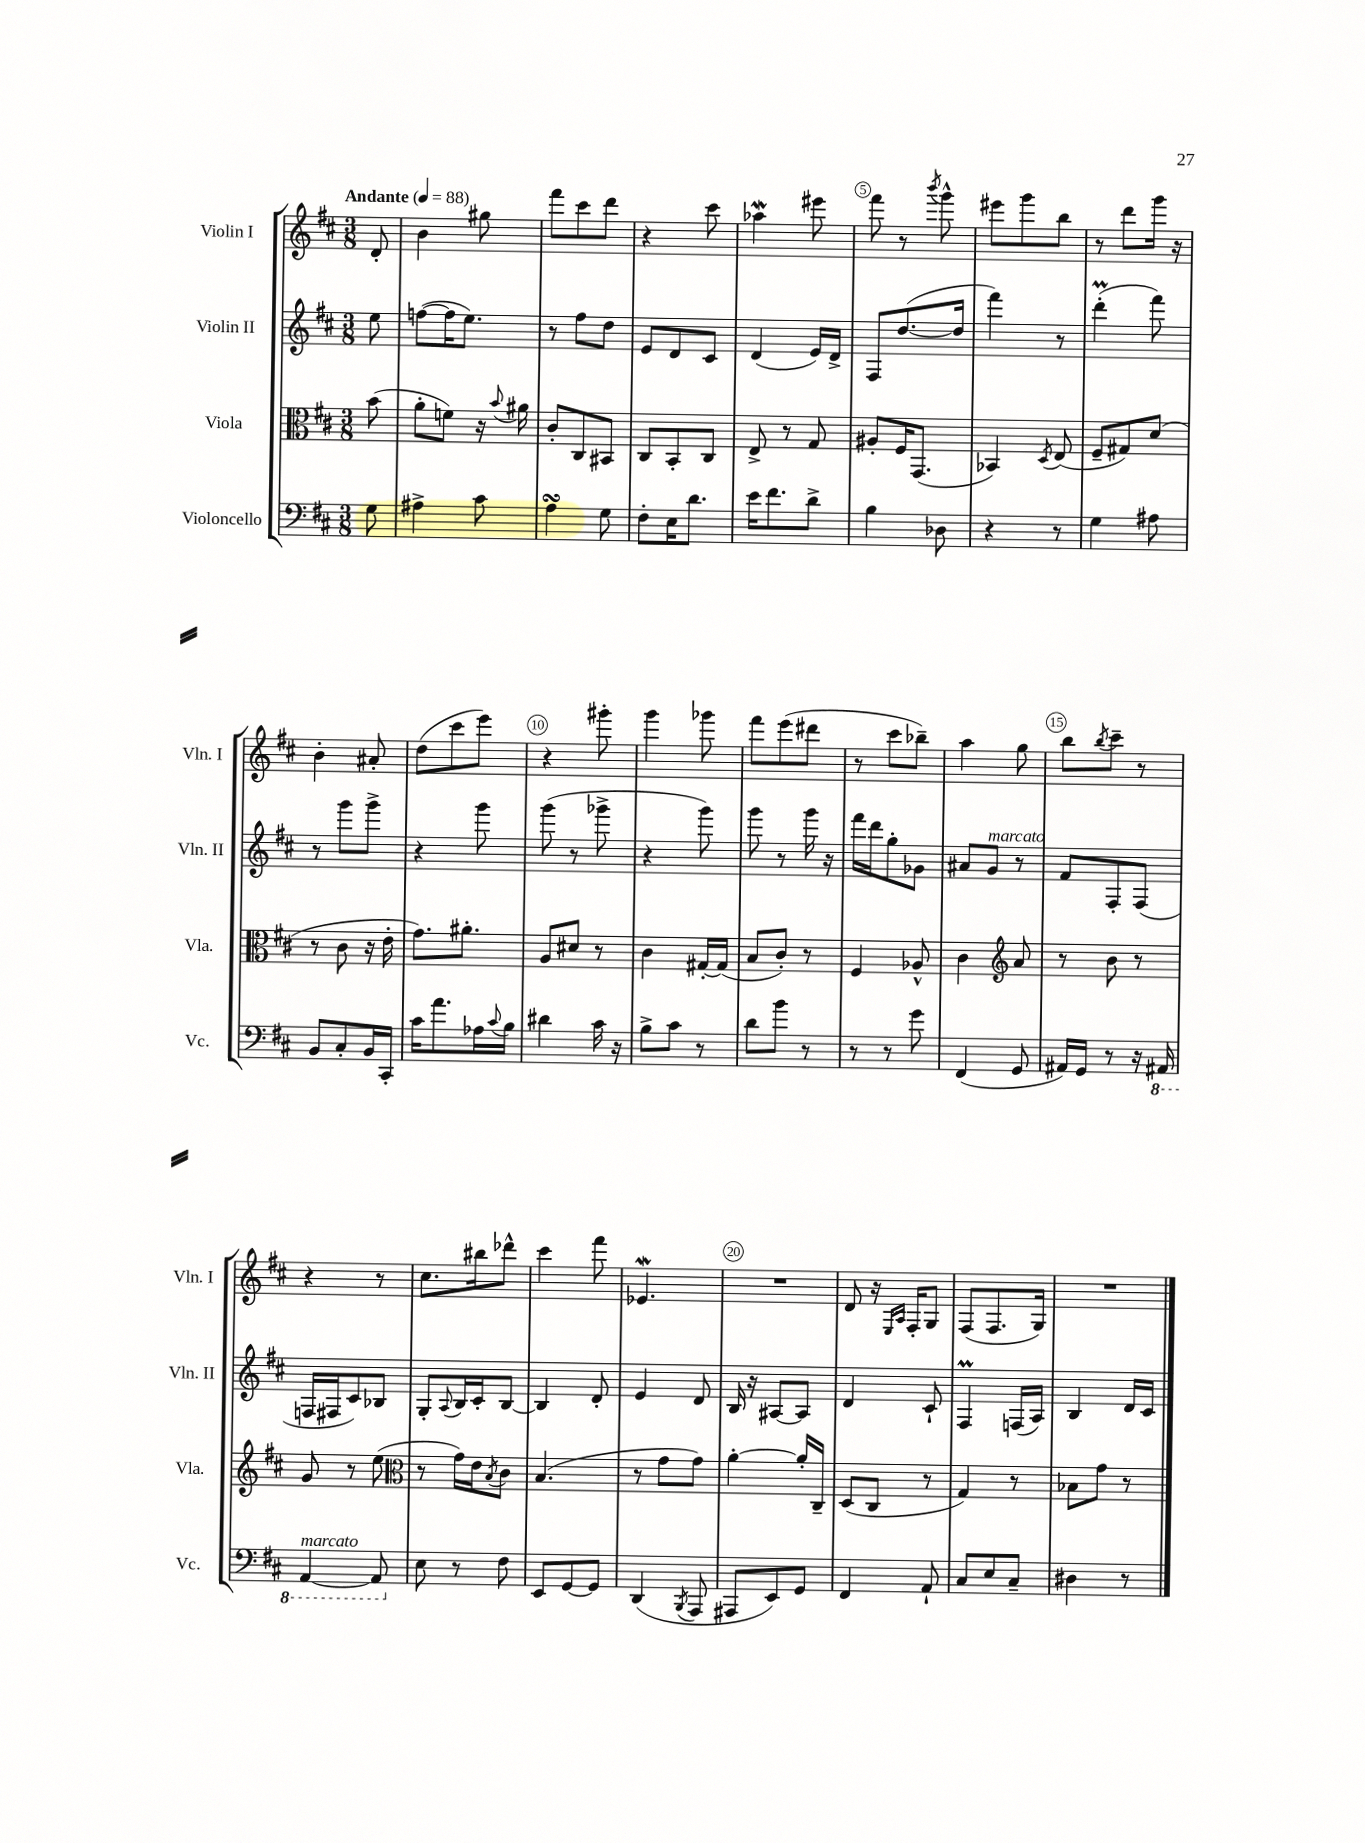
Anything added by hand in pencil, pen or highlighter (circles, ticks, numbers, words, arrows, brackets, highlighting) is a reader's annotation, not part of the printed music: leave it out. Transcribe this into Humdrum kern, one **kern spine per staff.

**kern	**kern	**kern	**kern
*staff4	*staff3	*staff2	*staff1
*clefF4	*clefC3	*clefG2	*clefG2
*k[f#c#]	*k[f#c#]	*k[f#c#]	*k[f#c#]
*M3/8	*M3/8	*M3/8	*M3/8
*MM88	*MM88	*MM88	*MM88
8G	(8b	8ee	8d'
=	=	=	=
4A#^	8a'	([8ff	4b
.	8f)	16ff]	.
.	.	8.ee)	.
8c#	16r	.	8gg#
.	8qqb	.	.
.	16a#	.	.
=	=	=	=
4A	8c#'	8r	8fff#
.	8C#	8ff#	8ccc#
8G	8BB#	8dd	8ddd
=	=	=	=
8F#'	8C#	8e	4r
16E	8BB'	8d	.
8.d	.	.	.
.	8C#	8c#	8ccc#
=	=	=	=
16e	8E^	(4d	4aa-
8.f#	.	.	.
.	8r	.	.
8d^	8G	16e)	8eee#
.	.	16d^	.
=	=	=	=
4B	8A#'	8F#	8fff#
.	16F#	([8.dd	8r
.	(8.GG	.	.
.	.	.	8qbbb
8D-	.	.	8ggg^^
.	.	16dd]	.
=	=	=	=
4r	4BB-)	4fff#)	8eee#
.	.	.	8ggg
.	8qD	.	.
8r	(8E	8r	8bb
=	=	=	=
4G	8F#~	(4ddd'	8r
.	8G#)	.	8ddd
8A#	(8d	8fff#)	16ggg
.	.	.	16r
=	=	=	=
8BB	8r	8r	4b'
8C#'	8c#	8ggg	.
16BB	16r	8ggg^	8a#'
16CC#'	16e'	.	.
=	=	=	=
16c#	8.g)	4r	(8dd
8.a	.	.	.
.	.	.	8ccc#
.	8.a#'	.	.
16A-	.	8ggg	8eee)
8qqc#	.	.	.
16B	.	.	.
=	=	=	=
4d#	8A	(8ggg	4r
.	8d#	8r	.
16c#	8r	8ggg-^	8ggg#'
16r	.	.	.
=	=	=	=
8B^	4c#	4r	4ggg
8c#	.	.	.
8r	[16G#'	8ggg)	8ggg-
.	(16G#]	.	.
=	=	=	=
8d	8B	8ggg	8fff#
8b	8c#')	8r	(8eee
8r	8r	16ggg	8ddd#
.	.	16r	.
=	=	=	=
8r	4F#	16fff#	8r
.	.	16ddd	.
8r	.	8gg'	8ccc#
8g	8A-^^	8g-	8bb-~)
=	=	=	=
(4FF#	4c#	8a#	4aa
.	.	8g	.
*	*clefG2	*	*
8GG	8a	8r	8gg
=	=	=	=
16AA#)	8r	8f#	8bb
16GG	.	.	.
.	.	.	8qbb
8r	8b	8F#'	8ccc#~
16r	8r	(8F#	8r
16AAA#	.	.	.
=	=	=	=
[4AAA	8g	16F	4r
.	.	16F#	.
.	8r	8c#)	.
8AAA]	(8ee	8B-	8r
=	=	=	=
*	*clefC3	*	*
8E	8r	8G'	8.cc#
.	.	8qqA	.
8r	16g)	16B	.
.	16e	16c#'	16bb#
.	8qB	.	.
8F#	8c#	[8B	8ddd-^^
=	=	=	=
8EE	(4.B	4B]	4ccc#
[8GG	.	.	.
8GG]	.	8d'	8fff#
=	=	=	=
(4DD	8r	4e	4.e-
.	8g	.	.
8qBBB	.	.	.
8AAA	8g)	8d	.
=	=	=	=
8AAA#	[4a'	16B	4.r
.	.	16r	.
8EE)	.	[8A#	.
8GG	16a']	8A#]	.
.	16C#~	.	.
=	=	=	=
4FF#	(8D	4d	8d
.	8C#	.	16r
.	.	.	16qqE
.	.	.	16qqA
.	.	.	16F#'
8AA`	8r	8c#`	8G
=	=	=	=
8C#	4G)	4F#	(8F#
8E	.	.	8.F#
8C#~	8r	(16F	.
.	.	16A)	16G)
=	=	=	=
4D#	8B-	4B	4.r
.	8g	.	.
8r	8r	16d	.
.	.	16c#	.
==	==	==	==
*-	*-	*-	*-
